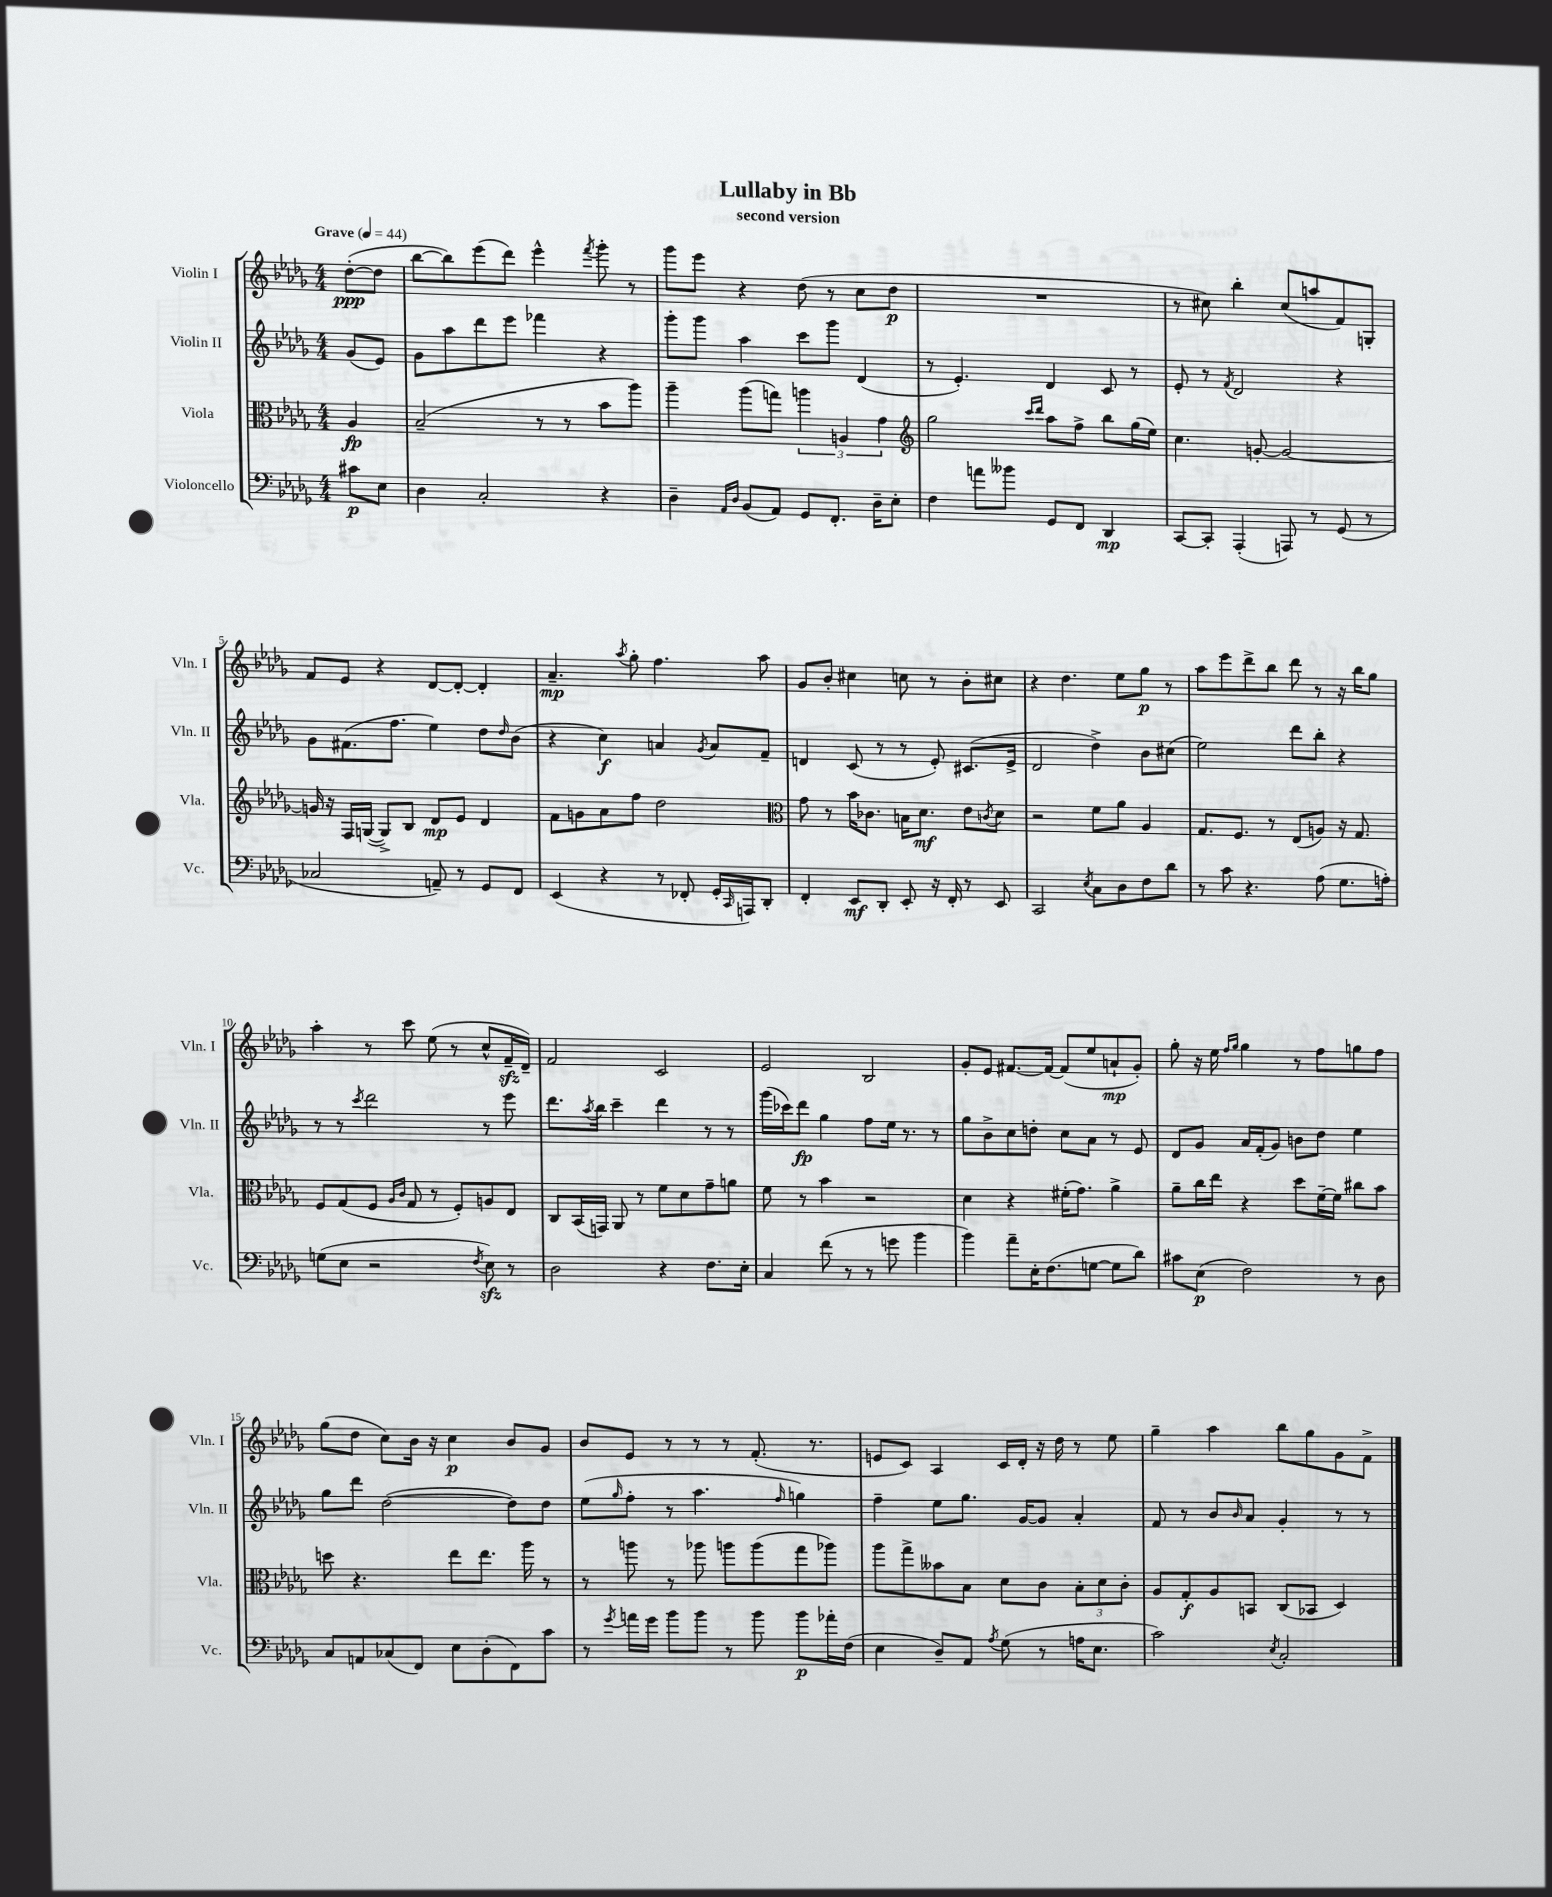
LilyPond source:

\header { title = "Lullaby in Bb" subtitle = "second version" }
<<
\new StaffGroup <<
\new Staff = "s0" \with { instrumentName = "Violin I" shortInstrumentName = "Vln. I" } {
    \clef treble \key des \major \numericTimeSignature \time 4/4 \partial 4 \tempo "Grave" 4 = 44
    des''8~-.\ppp( des''8 |
    bes''8~ bes''8) ees'''8( des'''8) ees'''4-^ \acciaccatura { f'''8 } ges'''8-. r8 |
    ges'''8 ees'''8 r4 des''8( r8 c''8 des''8\p |
    R1 |
    r8 cis''8) bes''4-. cis''8( a''8 f'8) g8-. |
    f'8 ees'8 r4 des'8~ des'8~-. des'4-. |
    aes'4.--\mp \acciaccatura { aes''8 } ges''8-. f''4. aes''8 |
    ges'8 bes'8-. cis''4 c''8 r8 bes'8-. cis''8 |
    r4 des''4. ees''8 ges''8\p r8 |
    aes''8 ees'''8 des'''8-> bes''8 des'''8 r8 r16 bes''16 ges''8 |
    aes''4-. r8 c'''8 ees''8( r8 c''8-^ f'16--\sfz des'16--) |
    f'2 c'2 |
    ees'2 bes2 |
    ges'8-. ees'8 fis'8.~ fis'16~ fis'8( ees''8 a'8-!\mp ges'8-.) |
    ges''8-. r16 ees''16 \grace { f''16 ges''16 } ges''4 r8 f''8 g''8 f''8 |
    ges''8( des''8 c''8) bes'16 r16 c''4\p bes'8 ges'8 |
    bes'8 ees'8 r8 r8 r8 f'8.-.( r8. |
    e'8 c'8) aes4 c'16 des'16-. r16 des''16 r8 ees''8 |
    ges''4-- aes''4 bes''8 ges''8 ges'8 f'8-> \bar "|." |
}
\new Staff = "s1" \with { instrumentName = "Violin II" shortInstrumentName = "Vln. II" } {
    \clef treble \key des \major \numericTimeSignature \time 4/4 \partial 4
    ges'8( ees'8) |
    ges'8 aes''8 des'''8 ees'''8 fes'''4 r4 |
    ges'''8-. ges'''8 aes''4 c'''8 ges'''8 des'4( |
    r8 ees'4.-.) des'4 c'8 r8 |
    ees'8-. r8 \acciaccatura { f'8 } des'2 r4 |
    ges'8 fis'8.( f''8. ees''4) des''8 \grace { des''16 } bes'8( |
    r4 c''4\f) a'4 \acciaccatura { ges'8 } a'8 f'8-- |
    d'4 c'8( r8 r8 ees'8-.) cis'8.( ees'16-> |
    des'2 des''4->) bes'8 cis''8( |
    ees''2) des'''8 bes''8-. r4 |
    r8 r8 \acciaccatura { c'''8 } des'''2 r8 ees'''8 |
    des'''8. \acciaccatura { aes''8 } bes''16 c'''4-- des'''4 r8 r8 |
    ges'''16( ces'''16) des'''8\fp ges''4 f''8 ees''16 r8. r8 |
    ges''8 bes'8-> c''8 d''8-. c''8 aes'8 r8 ees'8 |
    des'8 ges'8 aes'16 f'16-.( ges'8) b'8 des''8 ees''4 |
    ges''8 des'''8 des''2~( des''8) des''8 |
    ees''8( \grace { ges''16 } f''8-. r8 aes''4. \grace { f''16 } g''4) |
    f''4-- ees''8 ges''8. ges'16~ ges'8 aes'4-. |
    f'8 r8 bes'8 \grace { bes'16 } aes'8 ges'4-. r8 r8 \bar "|." |
}
\new Staff = "s2" \with { instrumentName = "Viola" shortInstrumentName = "Vla." } {
    \clef alto \key des \major \numericTimeSignature \time 4/4 \partial 4
    aes4\fp |
    bes2--( r8 r8 bes'8 aes''8) |
    aes''4-- aes''8( g''8) \tuplet 3/2 { a''4 a4 ges'4 } |
    \clef treble ges''2 \grace { c'''16 des'''16 } aes''8 f''8-> bes''8 ges''16( ees''16) |
    c''4. g'8~-. g'2~ |
    g'16 r16 f16 g16~( g8->) bes8 des'8\mp ees'8 des'4 |
    f'8 g'8 aes'8 f''8 des''2 |
    \clef alto ges'8 r8 bes'16 ces'8. b16 des'8.\mf ees'8 \acciaccatura { c'8 } des'8 |
    r2 f'8 aes'8 aes4 |
    ges8. f8. r8 ees8( a8) r16 ges8. |
    f8 ges8( f8 \grace { aes16 c'16 } ges8 r8 f8-.) a8 ees8 |
    c8 bes,16( g,16) aes,8 r8 f'8 des'8 ges'8-- a'8 |
    f'8 r8 bes'4 r2 |
    des'4 r4 fis'16-.( ges'8.) aes'4-> |
    aes'8-- c''16 ees''16 r4 des''8 f'16~-- f'16 cis''8 bes'8 |
    d''8 r4. ees''8 ees''8. aes''16 r8 |
    r8 a''8 r8 aes''8 a''8 a''8( ges''8 aes''8) |
    aes''8 ges''8-> beses'8 bes8 des'8 c'8 \tuplet 3/2 { bes8-. des'8 c'8-. } |
    aes8 ges8-.\f aes8 b,8 c8( bes,8 des4) \bar "|." |
}
\new Staff = "s3" \with { instrumentName = "Violoncello" shortInstrumentName = "Vc." } {
    \clef bass \key des \major \numericTimeSignature \time 4/4 \partial 4
    cis'8\p ees8 |
    des4 c2-. r4 |
    des4-- \grace { aes,16 des16 } bes,8( aes,8) ges,8 f,8.-. des16-- ees8-. |
    f4 a'8 beses'8 ges,8 f,8 des,4\mp |
    c,8~ c,8-. aes,,4-.( a,,8) r8 ges,8( r8 |
    ces2 a,8--) r8 ges,8 f,8 |
    ees,4( r4 r8 fes,8-. ges,16-. \grace { c,16 } a,,16) des,8-. |
    f,4-. ees,8\mf des,8-. ees,8-. r16 f,16-. r8 ees,8 |
    c,2 \acciaccatura { ees8 } c8 des8 f8 des'8 |
    r8 c'8 r4. aes8( ges8. a16-.) |
    g8( ees8 r2 \acciaccatura { f8 } ees8\sfz) r8 |
    des2 r4 f8. ees16-. |
    c4 f'8( r8 r8 g'8 bes'4 |
    bes'4) aes'8-- ees16-. f8.( g8~ g8 des'8) |
    cis'8 ees8\p( f2) r8 des8 |
    c8 a,8 ces8( f,8) ees8 des8-.( f,8) c'8 |
    r8 \acciaccatura { ges'8 } a'16 ges'16 bes'8 bes'8 r8 bes'8 bes'8\p aes'16-. f16( |
    ees4 des8--) aes,8 \acciaccatura { aes8 } ges8( r8 a16 ees8. |
    c'2) \acciaccatura { ees8 } c2-. \bar "|." |
}
>>
>>
